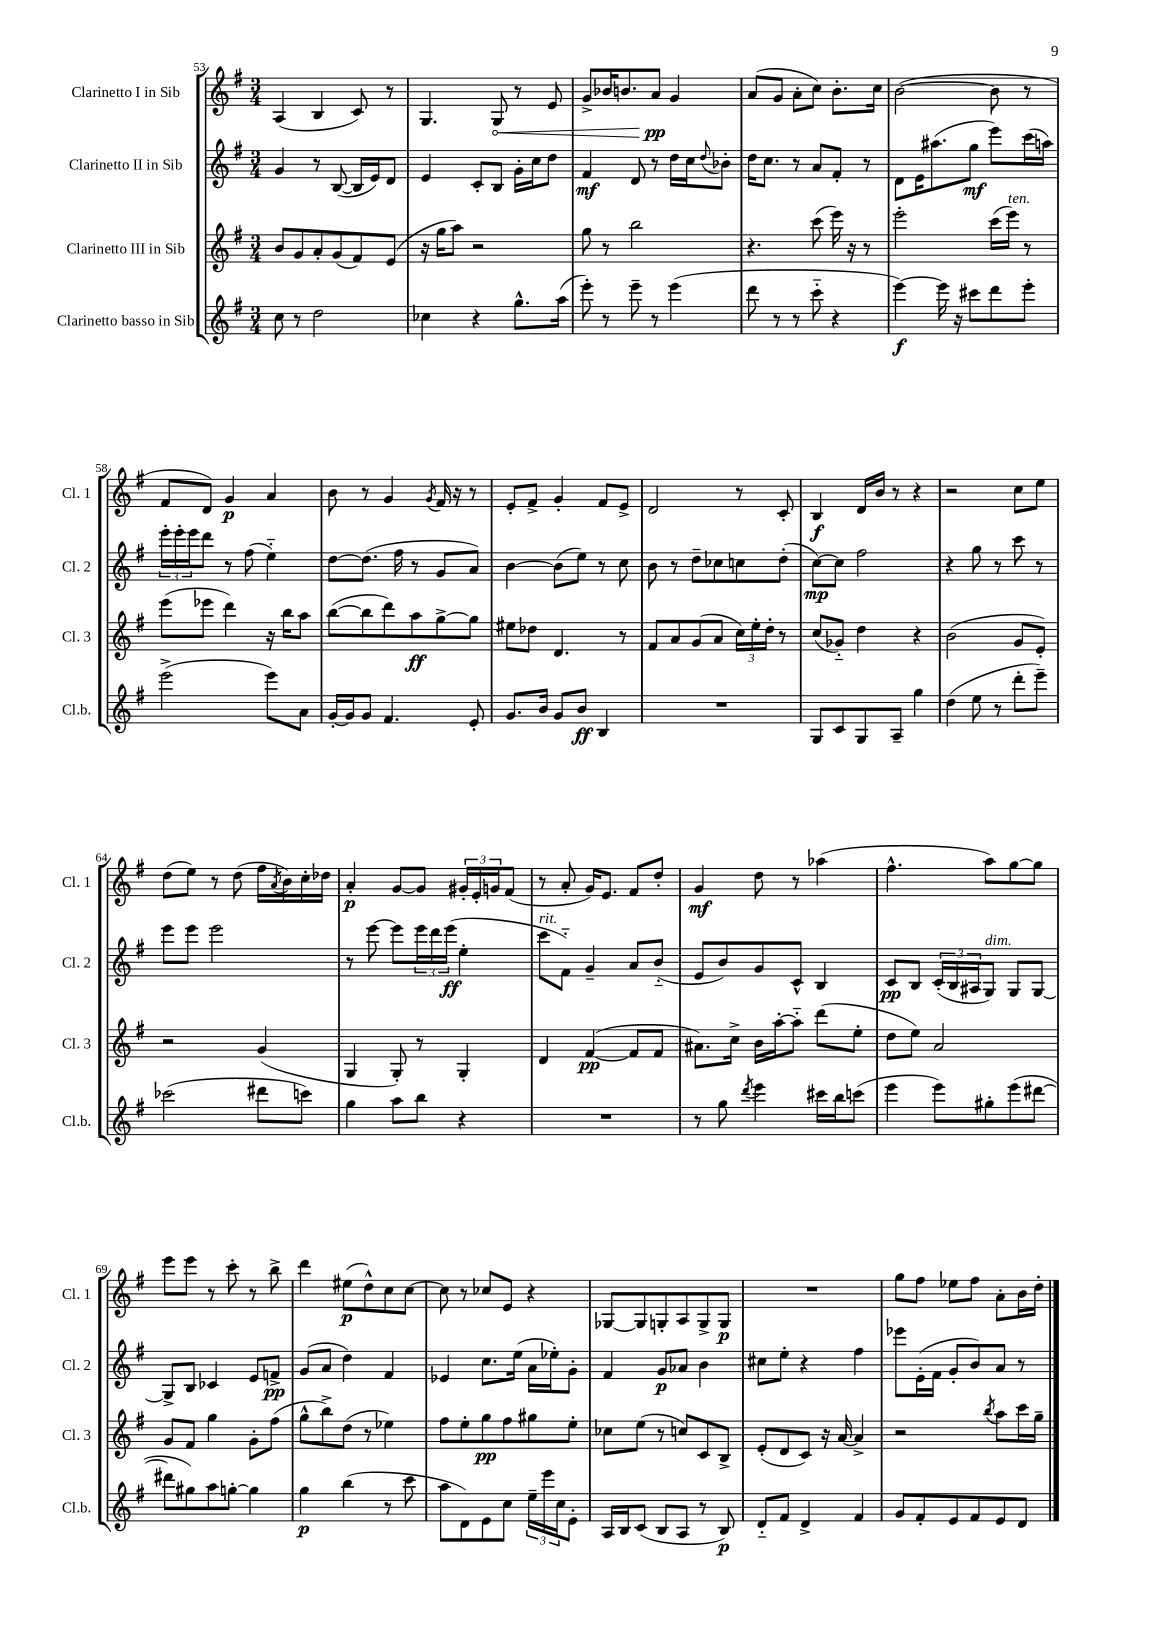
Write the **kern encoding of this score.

**kern	**kern	**kern	**kern
*staff4	*staff3	*staff2	*staff1
*clefG2	*clefG2	*clefG2	*clefG2
*k[f#]	*k[f#]	*k[f#]	*k[f#]
*M3/4	*M3/4	*M3/4	*M3/4
8cc	8b	4g	(4A
8r	8g	.	.
2dd	8a'	8r	4B
.	(8g	([8B	.
.	8f#)	16B]	8c)
.	.	16e)	.
.	(8e	8d	8r
=	=	=	=
4cc-	16r	4e	4.G
.	16gg	.	.
.	8aa)	.	.
4r	2r	8c'	.
.	.	8B	8G
8.gg^^	.	16g'	8r
.	.	16cc	.
.	.	8dd	8e
(16aa	.	.	.
=	=	=	=
8eee')	8gg	4f#	8g^
8r	8r	.	16b-
.	.	.	8.b
8eee~	2bb	8d	.
8r	.	8r	8a
(4eee	.	16dd	4g
.	.	16cc	.
.	.	8qqdd	.
.	.	8b-'	.
=	=	=	=
8ddd	4.r	16dd	(8a
.	.	8.cc	.
8r	.	.	8g
8r	.	8r	8a'
8ccc'~	(8ccc	8a	8cc)
4r	16eee)	8f#'	8.b'
.	16r	.	.
.	8r	8r	.
.	.	.	16cc
=	=	=	=
[4eee)	2eee'	8d	([2b
.	.	16e	.
.	.	(8.aa#	.
16eee]	.	.	.
16r	.	.	.
8ccc#	.	8gg	.
8ddd	(16ccc	8eee)	8b]
.	16eee)	.	.
8eee'	8r	(16ccc	8r
.	.	16aa)	.
=	=	=	=
(2eee^	(8eee	24eee'	8f#
.	.	24eee'	.
.	.	24eee	.
.	8eee-	8ddd	8d)
.	4ddd)	8r	4g
.	.	(8ff#	.
8eee)	16r	4ee'~)	4a
.	16bb	.	.
8a	8aa	.	.
=	=	=	=
[16g'	([8bb	[8dd	8b
16g]	.	.	.
8g	8bb]	(8.dd]	8r
4.f#	8ddd)	.	4g
.	.	16ff#	.
.	8aa	8r	.
.	.	.	8qg
.	[8gg^	8g	16f#
.	.	.	16r
8e'	8gg]	8a)	8r
=	=	=	=
8.g	8ee#	[4b	8e'
.	8dd-	.	8f#^
16b	.	.	.
8g	4.d	(8b]	4g'
8b	.	8ee)	.
4B	.	8r	8f#
.	8r	8cc	8e^
=	=	=	=
2.r	8f#	8b	2d
.	8a	8r	.
.	(8g	8dd~	.
.	8a	8cc-	.
.	24cc)	8cc	8r
.	24ee'	.	.
.	24dd'	.	.
.	8r	(8dd'	8c'
=	=	=	=
8G	(8cc	[8cc)	4B
8c	8g-'~)	8cc]	.
8G	4dd	2ff#	16d
.	.	.	16b
8A~	.	.	8r
4gg	4r	.	4r
=	=	=	=
(4dd	(2b	4r	2r
8ee	.	8gg	.
8r	.	8r	.
8ddd'	8g	8ccc	8cc
8eee~)	8e')	8r	8ee
=	=	=	=
(2ccc-	2r	8eee	(8dd
.	.	8eee	8ee)
.	.	2eee	8r
.	.	.	(8dd
8ddd#	(4g	.	16ff#
.	.	.	8qa
.	.	.	16b)
8ccc)	.	.	16cc'
.	.	.	16dd-
=	=	=	=
4gg	4G	8r	4a'
.	.	[8eee	.
8aa	8G')	8eee]	[8g
8bb	8r	24eee	8g]
.	.	24ddd	.
.	.	(24eee	.
4r	4G'	4ee'	24g#'
.	.	.	24e'
.	.	.	24g
.	.	.	(8f#
=	=	=	=
2.r	4d	8ccc	8r
.	.	8f#'~)	8a'
.	([4f#	4g~	16g)
.	.	.	8.e
.	8f#]	8a	8f#
.	8f#	(8b'~	8dd'
=	=	=	=
8r	8.a#)	8e	4g
8gg	.	8b)	.
.	16cc^	.	.
8qddd	.	.	.
4eee	16b	8g	8dd
.	[16aa'	.	.
.	8aa'~]	8c^^	8r
16ccc#	(8ddd	4B	(4aa-
16bb	.	.	.
(8ccc	8ee'	.	.
=	=	=	=
4eee	8dd	8c	4.ff#^^
.	8ee)	8B	.
8eee)	2a	(24c'	.
.	.	24B	.
.	.	24A#	.
8gg#'	.	8G)	8aa)
(8eee	.	8G	[8gg
[8ddd#	.	[8G	8gg]
=	=	=	=
8ddd#]	8g	8G^]	8eee
8gg#)	8f#	8B	8eee
8aa	4gg	4c-	8r
[8gg'	.	.	8ccc'
4gg]	8g'	8e	8r
.	(8ff#	8f^	8bb^
=	=	=	=
4gg	8gg^^	(8g	4ddd
.	8bb^)	8a	.
(4bb	(8dd	4dd)	(8ee#
.	8r	.	8dd^^)
8r	4ee-)	4f#	8cc
8ccc	.	.	[8cc
=	=	=	=
8aa	8ff#	4e-	8cc]
8d)	8ee'	.	8r
8e	8gg	8.cc	8cc-
8cc	8ff#	.	8e
.	.	(16ee	.
24ee~	8gg#	16a	4r
24eee	.	.	.
.	.	16ee-')	.
24cc	.	.	.
8e'	8ee'	8g'	.
=	=	=	=
16A	8cc-	4f#	[8G-
16B	.	.	.
(8c	(8ee	.	8G-]
8B	8r	8g	8G'
8A	8cc)	8a-	8A
8r	8c	4b	8G^
8B)	8B^	.	8G
=	=	=	=
8d'~	(8e'	8cc#	2.r
8f#	8d	8ee'	.
4d^	8c)	4r	.
.	16r	.	.
.	[16a	.	.
4f#	4a^]	4ff#	.
=	=	=	=
8g	2r	8eee-	8gg
8f#'	.	(16e'	8ff#
.	.	16f#	.
8e	.	8g'	8ee-
8f#	.	8b)	8ff#
.	8qbb	.	.
8e	8aa	8a	8a'
8d	16ccc	8r	16b
.	16gg~	.	16dd'
==	==	==	==
*-	*-	*-	*-
